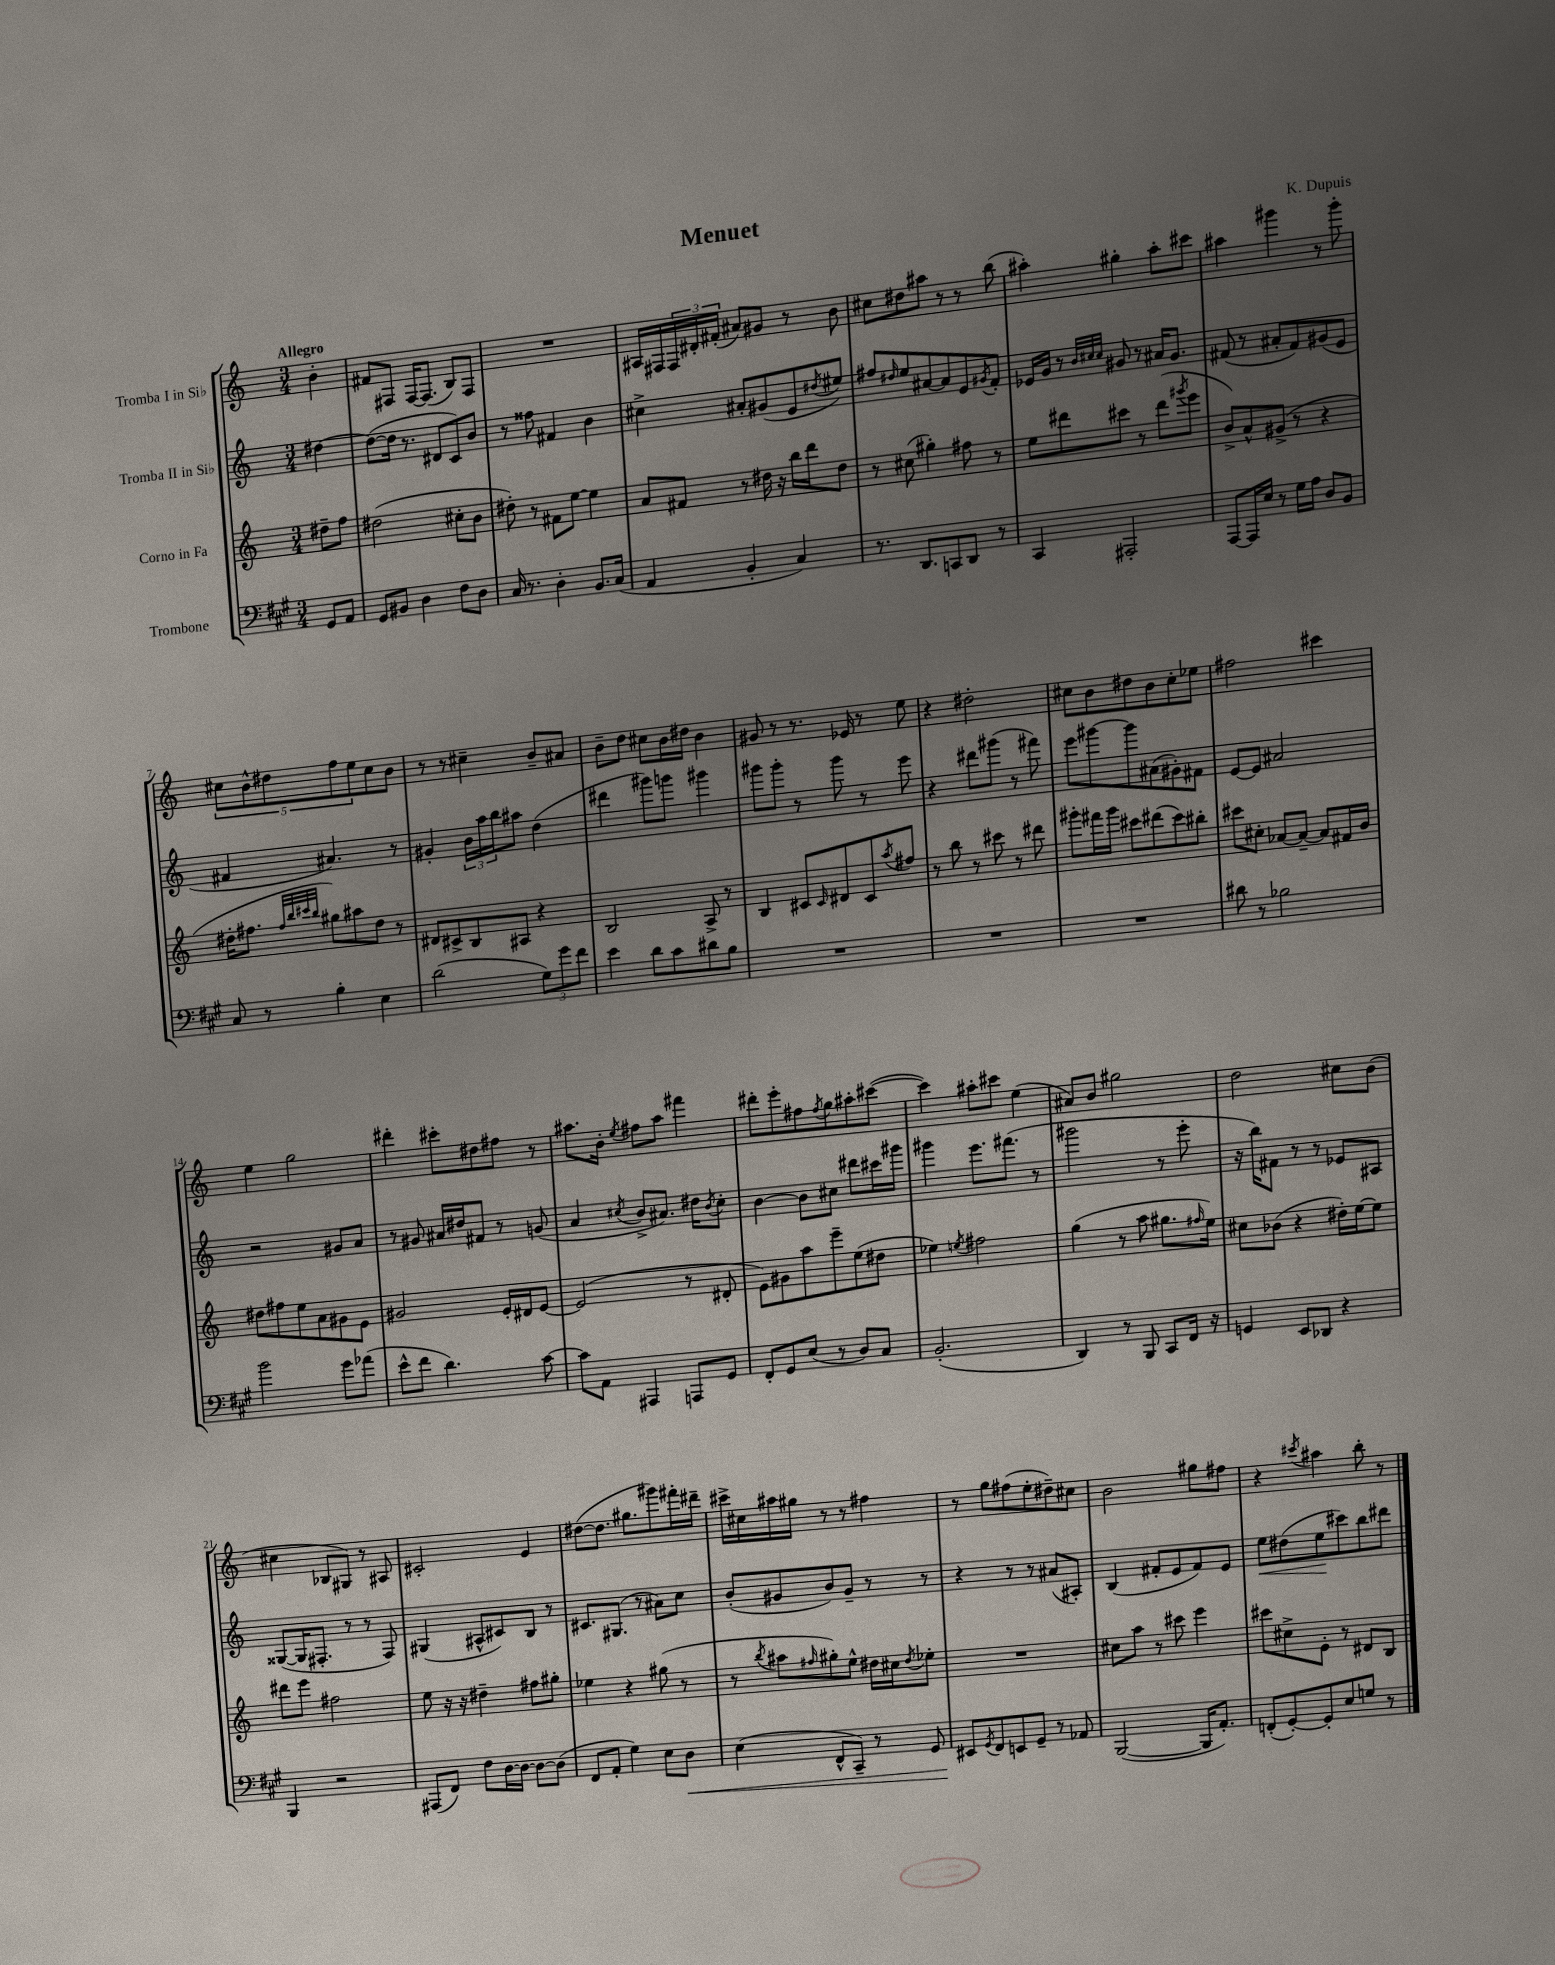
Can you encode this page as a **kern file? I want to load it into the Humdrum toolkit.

**kern	**kern	**kern	**kern
*staff4	*staff3	*staff2	*staff1
*clefF4	*clefG2	*clefG2	*clefG2
*k[f#c#g#]	*k[]	*k[]	*k[]
*M3/4	*M3/4	*M3/4	*M3/4
8GG#/L	8dd#~\L	[4dd#\	4b'\
8AA/J	8ff\J	.	.
=	=	=	=
8GG#/L	(2dd#\	(8dd#\_L	8f#/L
8BB#/J	.	16dd#\]Jk	8F#/J
.	.	8.r	.
4D\	.	.	[16F#/LK
.	.	.	(8.F#/]J
.	.	8d#/L	.
8F#\L	8cc#'\L	8c/)	8B/L)
8D\J	8b\J	8b/J	8F#/J
=	=	=	=
16C#/	8dd#'\)	8r	2.r
8.r	.	.	.
.	8r	8ff##\	.
4D'\	8f#\L	4f#/	.
.	[8ee\J	.	.
8.BB/L	4ee\]	4b\	.
(16C#/Jk	.	.	.
=	=	=	=
4AA/	8a/L	4cc#^\	16A#/LL
.	.	.	16F#/
.	8f#/J	.	24F#/
.	.	.	24d#'/
.	.	.	(24f#'/JJ
4BB'/	8r	8a#'/L	8a#/L)
.	16dd#\	(8g#/	8g#/J
.	16r	.	.
4C#/)	16bb\LL	8e/	8r
.	16ddd\J	.	.
.	.	8qdd#/	.
.	8dd#\J	8ee#/J)	8b\
=	=	=	=
8.r	8r	8ff#/L	8cc#\L
.	.	16qqdd#/	.
.	(8cc#\	8ee/	8dd#\
8.DD/L	.	.	.
.	4gg#'\)	[8a#/	8aa#\J
8CC/	.	8a#/]	8r
8DD/J	8ff#\	8e/	8r
.	.	8qg#/	.
8r	8r	8f'/J	(8bb\
=	=	=	=
4CC#/	8ee\L	16e-/LL	4aa#'\)
.	.	16g/JJ	.
.	8ddd#\	8r	.
.	.	32qqb/LLL	.
.	.	32qqcc#/	.
.	.	32qqcc#/JJJ	.
2AAA#'/	8ccc#\J	8g#/	4gg#'\
.	8r	8r	.
.	(8ddd#\L	16a#/LK	8aa#'\L
.	.	8.g#/J	.
.	8qggg#/	.	.
.	8eee\J	.	8ccc#\J
=	=	=	=
[8AAA/L	8b^/L)	(8f#/	4aa#\
16AAA/]L	8a^^/	8r	.
16E/JJ	.	.	.
8r	(8g#^/J	8a#'/L	4ggg#\
16G#\LL	8r	8f#/)	.
16A\JJ	.	.	.
8D/L	4r	(8g#/	8r
8BB/J	.	8e/J	8ggg#'\
=	=	=	=
8C#/	16dd#'\LK	4f#/	10cc#\L
.	8.ff#\J	.	.
.	.	.	10b^^\
8r	.	.	.
.	.	.	10dd#\
.	32qqff#/LLL	.	.
.	32qqbb/	.	.
.	32qqccc#/	.	.
.	32qqbb/JJJ	.	.
4B'\	8gg#\L)	4.a#/)	.
.	.	.	10ff\
.	8aa#\	.	.
.	.	.	10ee\
4E\	8dd#\J	.	8cc#\
.	8r	8r	8b\J
=	=	=	=
(2d\	8d#/L	4g#'/	8r
.	8c#^/	.	8r
.	8B/	24b\LL	4cc#~\
.	.	24aa\	.
.	.	24bb\J	.
.	8A#/J	8aa#\J	.
12G#\L)	4r	(4dd\	8b~/L
12g#\	.	.	.
.	.	.	8a#/J
12f#\J	.	.	.
=	=	=	=
4e\	2B/	4ddd#\	8b~\L
.	.	.	8dd\J
8d\L	.	8ggg#\L)	8cc#\L
8c#\	.	8ggg\J	16b\L
.	.	.	16dd#\JJ
8d#\	8A^/	4ggg#\	4b\
8B\J	8r	.	.
=	=	=	=
2.r	4B/	8ggg#\L	8g#/
.	.	8ggg#'\J	8r
.	8c#/L	8r	8.r
.	16qqc#/	.	.
.	8d#/	8ggg#\	.
.	.	.	16e-/
.	8c#/	8r	8r
.	8qaa/	.	.
.	8ff#/J	8eee\	8ee\
=	=	=	=
2.r	8r	4r	4r
.	8bb\	.	.
.	8r	8ddd#\L	2dd#'\
.	8ccc#\	(8ggg#\J	.
.	8r	8r	.
.	8ddd#\	8fff#\)	.
=	=	=	=
2.r	8ggg#'\L	8eee\L	8cc#\L
.	16fff#\L	[8ggg#\	8b\
.	16ggg#\JJ	.	.
.	8ccc#\L	8ggg#\]	8dd#\
.	(8ddd#\	(8a#\	8b\
.	8ccc#\)	8g#'\)	8cc#'\
.	8bb#'\J	8f#\J	8ee-\J
=	=	=	=
8d#\	8ccc#\L	[8e/L	2ff#\
8r	8cc#'\J	8e/]J	.
2B-\	[8a-/L	2a#/	.
.	8a-~/_J	.	.
.	8a-/]L	.	4ccc#\
.	16f#/L	.	.
.	16b/JJ	.	.
=	=	=	=
2b\	8dd#\L	2r	4ee\
.	8ff#\	.	.
.	8ee\	.	2gg\
.	8a\	.	.
8g#\L	8g#\	8g#/L	.
(8a-\J	8e\J	8a/J	.
=	=	=	=
8e^^\L	2g#/	8r	4ddd#'\
8f#\J	.	8g#/	.
4.d\)	.	16a#/LL	8ccc#'\L
.	.	16dd#/J	.
.	.	8f#/J	8dd#\
.	16e'/LL	8r	8ff#\J
.	16d#/J	.	.
[8c#\	[8e/J	(8g/	8r
=	=	=	=
8c#\]L	(2e/]	4a/	8.aa#\L
8AA\J	.	.	.
.	.	.	16b'\Jk
.	.	8qcc#/	8qee/
4AAA#/	.	8b^/L	8ff#\L
.	.	8.a#/J)	8aa#\J
8AAA/L	8r	.	4fff#\
.	.	16dd#\LK	.
.	.	8qb/	.
8GG#/J	8d#'/	8cc#'\J	.
=	=	=	=
8FF#'/L	8e\L)	[4b\	8ddd#'\L
8GG#/	8g#\	.	8eee'\
(8E/J	8aa\	8b\]L	8ff#\
.	.	.	8qff#/
8r	8eee~\	8cc#\J	8gg\
8D/L)	(8ee\	8ddd#\L	8aa#'\
8C#/J	8dd#\J	16ccc#\L	([8ccc#\J
.	.	16ggg#\JJ	.
=	=	=	=
(2.BB'/	4ee-\)	4ggg#\	4ccc#\])
.	8qee/	.	.
.	2ff#\	8.eee\L	8aa#'\L
.	.	.	8ccc#\J
.	.	(8.fff#\J	.
.	.	.	(4ee\
.	.	8r	.
=	=	=	=
4DD/)	(4gg\	2ggg#\	8a#/L)
.	.	.	8b/J
8r	8r	.	2gg#\
8BBB/	8aa\	.	.
8CC#/L	8.gg#\L	8r	.
16FF#/Jk	.	8eee'\	.
.	16qqff#/	.	.
16r	16ee\Jk)	.	.
=	=	=	=
4GG/	8cc#\L	16r	2dd\
.	.	16bb\LK)	.
.	(8b-\J	8f#\J	.
8EE/L	4r	8r	.
8DD-/J	.	8r	.
4r	16dd#'\LL)	8e-/L	8cc#\L
.	[16ee\J	.	.
.	8ee\]J	8A#/J	(8b\J
=	=	=	=
4BBB/	8ddd#\L	([8G##/L	4cc#\
.	8eee\J	16G##/]K	.
.	.	8.F#'/J	.
2r	2ff#\	.	8B-/L
.	.	8r	8G#/J)
.	.	8r	8r
.	.	8F#/)	8A#/
=	=	=	=
(8AAA#/L	8ee\	(4G#/	2c#'/
8FF#/J)	16r	.	.
.	16r	.	.
8F#\L	4dd#~\	8A#^^/L	.
[16D\L	.	8c#/)	.
16D\_JJ	.	.	.
8D\_L	8ff#\L	8B/J	4e/
(8D\]J	8gg#'\J	8r	.
=	=	=	=
8FF#/L	4ee-\	8.c#/L	([8dd#\L
8AA'/J	.	.	8.dd#\]J
.	.	(8.G#/J	.
4G#\)	4r	.	.
.	.	.	8.gg#\L
.	.	8r	.
8E\L	(8gg#\	8a#\L)	8ggg#\)
8D\J	8r	8cc\J	16fff#'\L
.	.	.	16ddd#~\JJ
=	=	=	=
(4E\	8r	(8b'/L	16ccc#^\LL
.	.	.	16cc#\
.	8qbb/	.	.
.	8aa#\L	8g#/	16aa#\
.	.	.	16gg#\JJ
.	16qqff#/	.	.
8FF#^^/L	8gg#'\)	8b/)	8r
8CC#~/J)	8ee^^\J	8g#~/J	8r
8r	16dd#\LL	8r	4ff#\
.	16cc#\J	.	.
.	8qdd#/	.	.
8GG#/	8ee-'\J	8r	.
=	=	=	=
8EE#/L	2.r	4r	8r
8qGG#/	.	.	.
8FF#/	.	.	8gg\L
8EE/	.	8r	(8ff#\
8GG#~/J	.	8r	8ee'\
8r	.	(8a#/L	8dd#~\)
8AA-/	.	8A#'/J)	8cc#\J
=	=	=	=
([2BBB/	8cc#\L	(4B/	2b\
.	8aa\J	.	.
.	8r	8f#'/L	.
.	8ccc#\	8e/	.
16BBB/]LK	4eee\	8f#/)	8gg#\L
8.AA'/J)	.	.	.
.	.	8e/J	8ff#\J
=	=	=	=
(8FF'/L	8ccc#\L	8ee\L	4r
[8GG#'/)	8cc#^\	(8dd#\	.
.	.	.	8qccc#/
8GG#'/]	8e'\J	8ee\	4aa#\
8E/	8r	8ccc#\)	.
8G/J	8d#/L	8bb\	8bb'\
8r	8B/J	8ddd#\J	8r
==	==	==	==
*-	*-	*-	*-
